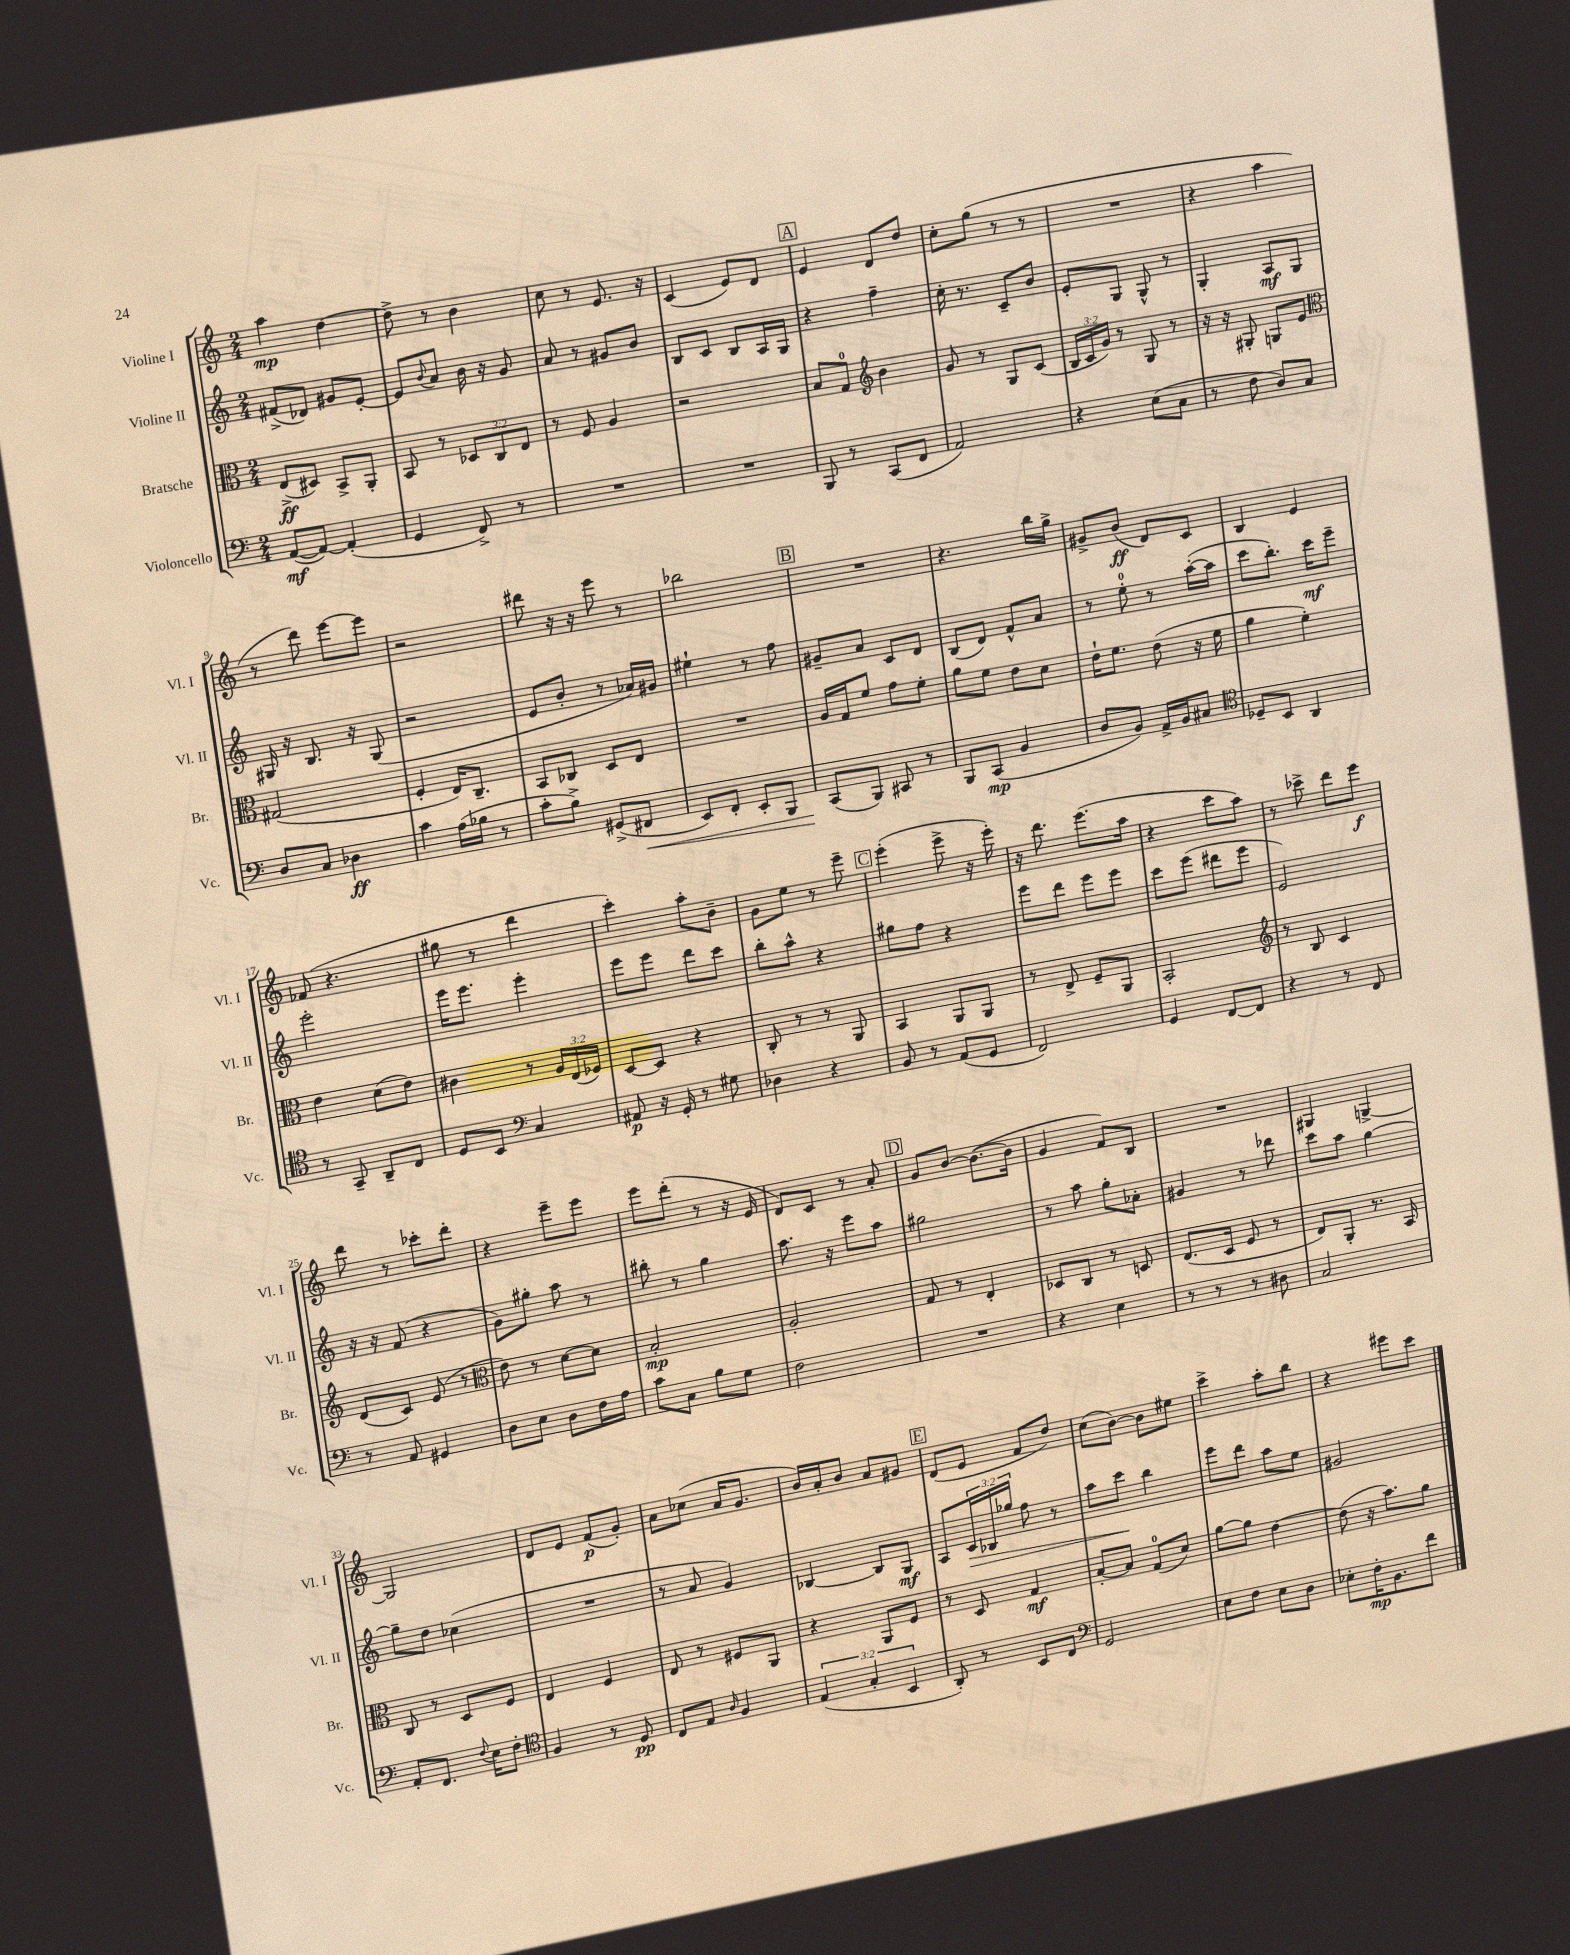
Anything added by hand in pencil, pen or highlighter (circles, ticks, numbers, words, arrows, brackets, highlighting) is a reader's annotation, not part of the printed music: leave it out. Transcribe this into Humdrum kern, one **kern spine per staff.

**kern	**kern	**kern	**kern
*staff4	*staff3	*staff2	*staff1
*clefF4	*clefC3	*clefG2	*clefG2
*k[]	*k[]	*k[]	*k[]
*M2/4	*M2/4	*M2/4	*M2/4
([8AA/L	(8E^/L	(8f#^/L	4aa\
8AA/_J)	8D#/J)	8d-/J)	.
(4AA'/]	8BB^/L	8g#/L	[4dd\
.	8AA'/J	[8e'/J	.
=	=	=	=
4GG/	8BB/	8e/]L	8dd^\]
.	.	8qqb/	.
.	8r	8a/J	8r
8FF^/)	12D-/L	16b\	4b\
.	.	16r	.
.	12C/	.	.
8r	.	8g/	.
.	12E/J	.	.
=	=	=	=
2r	8r	8a/	8cc\
.	8F/	8r	8r
.	4A/	8g#/L	8.e/
.	.	8b/J	.
.	.	.	16r
=	=	=	=
2r	2r	8B/L	(4c/
.	.	8c/J	.
.	.	8B/L	8e/L)
.	.	16A/L	8d/J
.	.	16G/JJ	.
=	=	=	=
8BBB/	8B/L	4r	4e/
8r	8G/J	.	.
*	*clefG2	*	*
(8CC/L	4b\	4ff~\	8d/L
8FF/J	.	.	8dd/J
=	=	=	=
2AA/)	8g/	16cc'\	8cc'\L
.	.	8.r	.
.	8r	.	(8gg\J
.	8G/L	8c~/L	8r
.	(8c/J	8b/J	8r
=	=	=	=
4r	24B/LL	8e'/L	2r
.	24c/	.	.
.	24g/JJ)	.	.
.	8r	8G/J	.
(8E\L	8G/	8G^^/	.
8C\J	8r	8r	.
=	=	=	=
8r	16r	4G'/	4r
.	16r	.	.
8F\	8G#'/	.	.
8D/L)	8G/L	8A/L	4aa\
8C/J	8e/J	8G/J	.
=	=	=	=
*	*clefC3	*	*
8D/L	(2G#/	16G#/	8r
.	.	16r	.
8C/J	.	8.B/	8ddd\)
4D-\	.	.	[8eee\L
.	.	16r	.
.	.	(8G#/	8eee\]J
=	=	=	=
4c\	4F'/	2r	2r
(16A\LL	16E/LK)	.	.
16B-\JJ	8.C~/J	.	.
8r	.	.	.
=	=	=	=
8c'\L	8BB/L	8e/L	8ddd#\
8B^\J)	8C-/J	8b'/J	16r
.	.	.	16r
(8GG#^/L	8D/L	8r	8eee\
8FF#/J	8E/J	16a-/LL)	8r
.	.	16g#/JJ	.
=	=	=	=
8EE/L)	2r	4ee#`\	2bb-\
8FF'/J	.	.	.
8EE'/L	.	8r	.
8BBB/J	.	8ff\	.
=	=	=	=
(8CC/L	16A/LL	8g#~/L	2r
.	16G/J	.	.
8BBB/J)	8f/J	8a/J	.
8CC#/	8g\L	8c/L	.
8r	8f'\J	8d/J	.
=	=	=	=
8BBB/L	8a\L	(8B/L	4.r
(8CC/J	8f\J	8d/J)	.
4BB/	8e\L	8f^^/L	.
.	8d\J	8a/J	16bb\LL
.	.	.	16gg^\JJ
=	=	=	=
8D/L	16e`\LK	8r	8g#^/L
.	8.f\J	.	.
8BB/J)	.	8ee'\	(8b/J
16AA^/LL	(8e\	8r	8d/L)
16BB/J	.	.	.
8C#/J	16r	([16aa'\LL	8c/J
.	16f\	16aa\]JJ	.
=	=	=	=
*clefC4	*	*	*
8D-~/L	4a\	8ccc\L	4B/
8BB/J	.	8.bb'\J)	.
4AA/	4f'\)	.	4e/
.	.	16ccc\LK	.
.	.	8eee~\J	.
=	=	=	=
8r	4e\	2eee'\	(8f-/
8GG~/	.	.	4.r
8AA~/L	(8d\L	.	.
8C/J	8e\J)	.	.
=	=	=	=
8D/L	4c#\	16eee\LK	8gg#\
.	.	8.eee\J	.
8BB/J	.	.	8r
*clefF4	*	*	*
4C/	8r	4eee'\	4ddd\
.	24A/LL	.	.
.	(24E/	.	.
.	24F-/JJ)	.	.
=	=	=	=
8AA#/	[8D/L	8eee\L	4ccc'\)
16r	8D/]J	8eee\J	.
16GG'/	.	.	.
8r	4r	8ddd\L	8aa'\L
8G#\	.	8ccc\J	8b~\J
=	=	=	=
4D-\	8C'/	8bb'\L	8g\L
.	8r	8aa^^\J	8ee\J
4r	8r	4r	8r
.	8AA/	.	8eee~\
=	=	=	=
8BB/	4BB/	8gg#\L	(4eee'\
8r	.	8ff\J	.
(8AA/L	8AA/L	4r	8eee^\
8GG/J	8AA/J	.	16r
.	.	.	16eee'\)
=	=	=	=
2FF/)	8r	8eee\L	16r
.	.	.	8.ddd\
.	8E^/	8ddd\J	.
.	8F~/L	8eee\L	(8.eee\L
.	8AA/J	8eee\J	.
.	.	.	16aa\Jk
=	=	=	=
4GG/	2BB'/	8ccc\L	4r
.	.	(8eee\J	.
[8FF/L	.	8ddd#\L	8ccc\L
8FF/]J	.	8eee\J	8aa\J)
=	=	=	=
*	*clefG2	*	*
4r	8r	2e/)	8r
.	8B/	.	8ccc-^\
8r	4c/	.	8ddd\L
8FF/	.	.	8eee\J
=	=	=	=
8r	(8d/L	16r	8ddd\
.	.	16r	.
8AA/	8c/J)	(8f/	8r
4GG#/	(8e/	4r	8ccc-'\L
.	8r	.	8ddd'\J
=	=	=	=
*	*clefC3	*	*
8D\L	8e\)	8g\L)	4r
8E\J	8r	8gg#'\J	.
8D\L	[8d\L	8aa\	8eee~\L
16F\L	8d\]J	8r	8eee\J
16A\JJ	.	.	.
=	=	=	=
8c\L	2B'/	8bb#'\	8eee\L
8C\J	.	8r	(8ddd'\J
8B\L	.	4gg\	8r
8G\J	.	.	16r
.	.	.	16e/
=	=	=	=
2F\	2A'/	8.aa\	8d/L)
.	.	.	8c/J
.	.	16r	.
.	.	8eee\L	8r
.	.	8aa\J	8a'/
=	=	=	=
2r	8G/	2gg#\	8g/L
.	8r	.	[8b/J
.	4E'/	.	(8.b\_L
.	.	.	16b\]Jk
=	=	=	=
4r	8D-/L	8r	4g/
.	8C/J	8aa\	.
4E\	8r	8gg'\L	8f/L)
.	8D/	8a-'\J	8B/J
=	=	=	=
8r	(8.E/L	4g#/	2r
8r	.	.	.
.	16D/Jk	.	.
8r	8F/	8r	.
8D#\	8r	8ddd-\	.
=	=	=	=
2C/	8E/L)	8ccc\L	4G#/
.	8AA'/J	8aa\J	.
.	8.r	[4gg\	[4G^/
.	16BB/	.	.
=	=	=	=
8AA'/L	8C/	8gg~\]L	2G/]
8.FF/J	8r	8dd\J	.
.	8D/L	(4cc-\	.
8qqF/	.	.	.
16E\LK	.	.	.
8F'\J	8F/J	.	.
=	=	=	=
*clefC4	*	*	*
4F/	4E/	2r	8d/L
.	.	.	8e/J
8r	4F/	.	(8f/L
8D/	.	.	8g'/J)
=	=	=	=
8C/L	8E/	8r	8a\L
8E/J	8r	8a/	(8cc-\J
16qqA/	.	.	.
4F/	8F#/L	4g/)	16a/LK
.	.	.	8.g/J
.	8AA/J	.	.
=	=	=	=
(6E/	4r	[4B-/	16b/LL)
.	.	.	16a'/J
.	.	.	8b/J
6G'/	.	.	.
.	8AA/L	8B-/]L	8a/L
6BB/	.	.	.
.	8F/J	8G/J	8g#/J
=	=	=	=
8AA'/)	8r	8A/L	(8d/L
8r	8D/	24c/L	8e/J
.	.	24B-/	.
.	.	24gg-/JJ	.
8BB/L	4G/	8ff\	8f/L
8C/J	.	8r	8dd/J)
=	=	=	=
*clefF4	*	*	*
2GG/	[8B'/L	8aa\L	(8cc\L
.	8B/]J	8ccc\J	[8b\J)
.	(8G/L	4bb\	8b\]L
.	8d/J)	.	8ee#\J
=	=	=	=
8E\L	[8a\L	8eee\L	4ccc^\
8F\J	8a\]J	8ddd\J	.
8E\L	[4e\	8aa\L	8aa'\L
8D\J	.	8ee\J	8bb\J
=	=	=	=
8E-'\L	(8e\]	2g#/	4r
16F'\K	16r	.	.
8.BB\	8.b\L)	.	.
.	.	.	8eee#\L
8f\J	8a\J	.	8ccc\J
==	==	==	==
*-	*-	*-	*-
